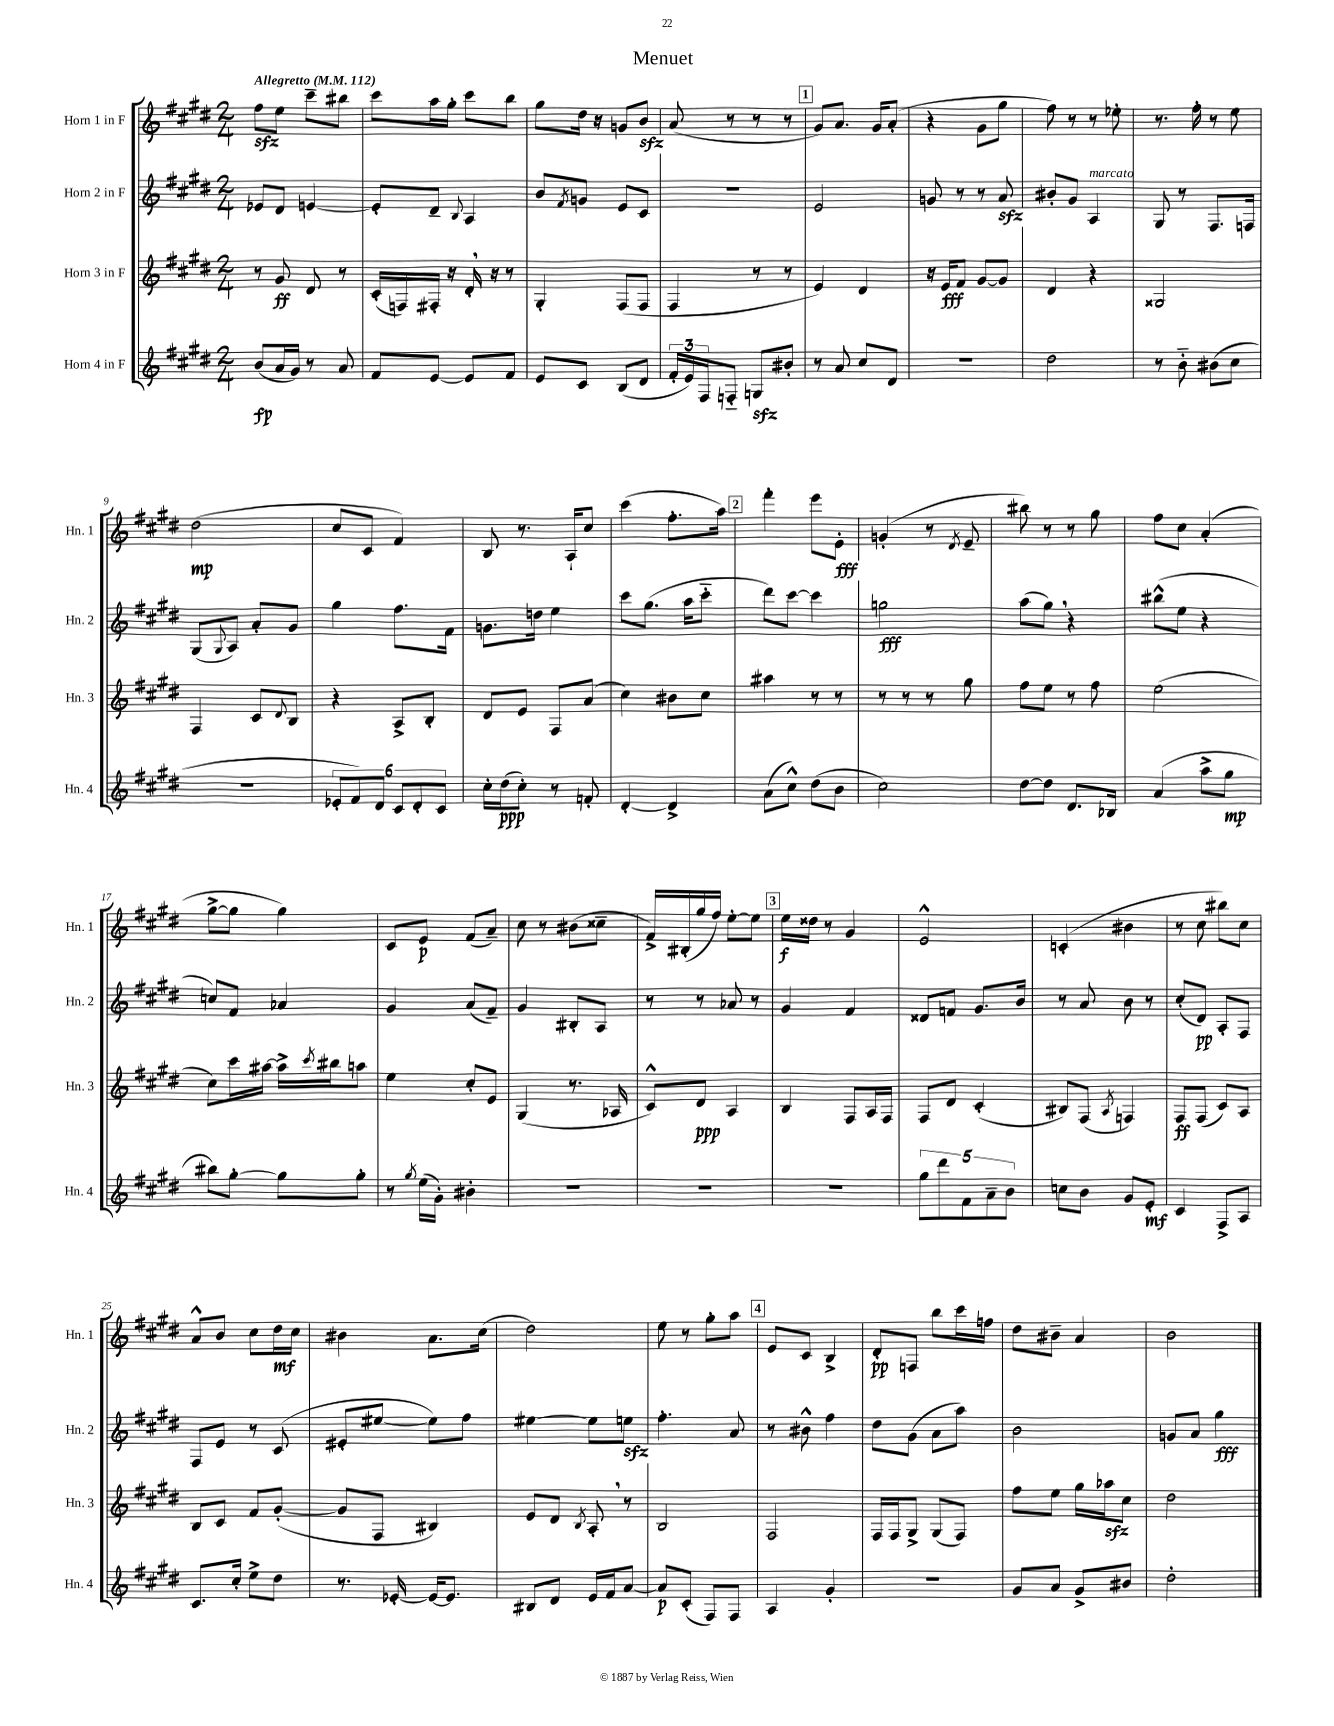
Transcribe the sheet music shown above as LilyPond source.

\header { title = "Menuet" }
<<
\new StaffGroup <<
\new Staff = "s0" \with { instrumentName = "Horn 1 in F" shortInstrumentName = "Hn. 1" } {
    \clef treble \key e \major \numericTimeSignature \time 2/4 \tempo "Allegretto" 4 = 112
    fis''8\sfz e''8 cis'''8-- bis''8 |
    cis'''8 a''16 gis''16-. cis'''8 b''8 |
    gis''8 dis''16 r16 g'8 b'8\sfz |
    a'8( r8 r8 r8 |
    \mark \markup { \box "1" } gis'8) a'8. gis'16 a'8-.( |
    r4 gis'8 gis''8 |
    fis''8) r8 r8 ees''8-. |
    r8. fis''16-. r8 e''8 |
    dis''2\mp( |
    cis''8 cis'8 fis'4) |
    b8 r8. a16-! cis''8 |
    cis'''4( fis''8.-. a''16) |
    \mark \markup { \box "2" } fis'''4-. e'''8 e'8-.\fff |
    g'4-.( r8 \acciaccatura { dis'8 } e'8-- |
    bis''8) r8 r8 gis''8 |
    fis''8 cis''8 a'4-.( |
    gis''8~-> gis''8 gis''4) |
    cis'8 e'8\p fis'8( a'8--) |
    cis''8 r8 bis'8( cisis''8-- |
    fis'16->) bis16-.( gis''16 fis''16) e''8~-. e''8 |
    \mark \markup { \box "3" } e''16\f disis''16 r8 gis'4 |
    e'2-^ |
    c'4-.( bis'4 |
    r8 cis''8 bis''8) cis''8 |
    a'8-^ b'8 cis''8 dis''16\mf cis''16 |
    bis'4 a'8. cis''16( |
    dis''2) |
    e''8 r8 gis''8-. a''8 |
    \mark \markup { \box "4" } e'8 cis'8 b4-> |
    dis'8-.\pp f8 b''8 cis'''16 f''16 |
    dis''8 bis'8-- a'4 |
    b'2 \bar "|." |
}
\new Staff = "s1" \with { instrumentName = "Horn 2 in F" shortInstrumentName = "Hn. 2" } {
    \clef treble \key e \major \numericTimeSignature \time 2/4
    ees'8 dis'8 e'4~ |
    e'8-. dis'8-- \appoggiatura { b8 } a4 |
    b'8 \acciaccatura { fis'8 } g'8 e'8 cis'8 |
    r2 |
    \mark \markup { \box "1" } e'2 |
    g'8 r8 r8 a'8\sfz |
    bis'8-. gis'8 a4^\markup { \italic "marcato" } |
    gis8 r8 fis8. f16 |
    gis8( \appoggiatura { gis8 } a8) a'8-. gis'8 |
    gis''4 fis''8. fis'16 |
    g'8. d''16 e''4 |
    cis'''8 gis''8.( a''16 cis'''8-_ |
    \mark \markup { \box "2" } dis'''8) cis'''8~ cis'''4 |
    g''2\fff |
    a''8( gis''8) \breathe r4 |
    bis''8-^( e''8 r4 |
    c''8) fis'8 aes'4 |
    gis'4 a'8( fis'8--) |
    gis'4 bis8-. a8 |
    r8 r8 aes'8 r8 |
    \mark \markup { \box "3" } gis'4 fis'4 |
    disis'8 f'8 gis'8. b'16 |
    r8 a'8 b'8 r8 |
    cis''8-.( dis'8\pp) a8-. fis8 |
    fis8 e'8 r8 cis'8( |
    eis'8-. eis''8~ eis''8) fis''8 |
    eis''4~ eis''8 e''8\sfz |
    fis''4.-. a'8 |
    \mark \markup { \box "4" } r8 bis'8-^ fis''4 |
    dis''8 gis'8( a'8 a''8) |
    b'2 |
    g'8 a'8 gis''4\fff \bar "|." |
}
\new Staff = "s2" \with { instrumentName = "Horn 3 in F" shortInstrumentName = "Hn. 3" } {
    \clef treble \key e \major \numericTimeSignature \time 2/4
    r8 gis'8\ff dis'8 r8 |
    cis'16-.( f16) fis16-. r16 dis'16-. \breathe r16 r8 |
    gis4-. fis8( fis8 |
    fis4 r8 r8 |
    \mark \markup { \box "1" } e'4) dis'4 |
    r16 e'16\fff fis'8 gis'8~ gis'8 |
    dis'4 r4 |
    gisis2 |
    fis4 cis'8 \appoggiatura { dis'8 } b8 |
    r4 a8-> b8-. |
    dis'8 e'8 fis8 a'8( |
    cis''4) bis'8 cis''8 |
    \mark \markup { \box "2" } ais''4 r8 r8 |
    r8 r8 r8 gis''8 |
    fis''8 e''8 r8 fis''8 |
    e''2( |
    cis''8) cis'''16 ais''16~ ais''16-> \acciaccatura { cis'''8 } bis''16 a''8 |
    e''4 cis''8-. e'8 |
    gis4( r8. aes16 |
    cis'8-^) dis'8\ppp a4 |
    \mark \markup { \box "3" } b4 fis8 a16 fis16 |
    fis8 dis'8 cis'4-.( |
    bis8) fis8( \acciaccatura { a8 } f4) |
    fis8\ff fis8( cis'8) a8 |
    b8 cis'8 fis'8 gis'8~-.( |
    gis'8 fis8 bis4) |
    e'8 dis'8 \acciaccatura { b8 } a8-. \breathe r8 |
    b2 |
    \mark \markup { \box "4" } fis2 |
    fis16 fis16 gis8-> gis8( fis8) |
    fis''8 e''8 gis''16 aes''16\sfz cis''8 |
    dis''2 \bar "|." |
}
\new Staff = "s3" \with { instrumentName = "Horn 4 in F" shortInstrumentName = "Hn. 4" } {
    \clef treble \key e \major \numericTimeSignature \time 2/4
    b'8\fp( a'16 gis'16) r8 a'8 |
    fis'8 e'8~ e'8 fis'8 |
    e'8 cis'8 b8( dis'8 |
    \tuplet 3/2 { fis'16-. e'16) fis16 } f8-_ g8\sfz bis'8-. |
    \mark \markup { \box "1" } r8 a'8 cis''8 dis'8 |
    R2 |
    dis''2 |
    r8 b'8-_ bis'8( cis''8 |
    R2 |
    \tuplet 6/4 { ees'8-. fis'8) dis'8 cis'8 dis'8-. cis'8 } |
    cis''16-. dis''16\ppp( cis''8-.) r8 f'8-. |
    dis'4~-. dis'4-> |
    \mark \markup { \box "2" } a'8( cis''8-^) dis''8( b'8 |
    cis''2) |
    dis''8~ dis''8 dis'8. bes16 |
    a'4( a''8-> gis''8\mp |
    bis''8) gis''8~-. gis''8 gis''8-. |
    r8 \acciaccatura { gis''8 } e''16( gis'16-.) bis'4-. |
    R2 |
    R2 |
    \mark \markup { \box "3" } R2 |
    \tuplet 5/4 { gis''8 dis'''8 fis'8 a'8-- b'8 } |
    c''8 b'8 gis'8 e'8-.\mf |
    cis'4 fis8-> a8 |
    cis'8. cis''16-. e''8-> dis''8 |
    r8. ees'16~-. ees'16~ ees'8. |
    bis8 dis'8 e'16 fis'16 a'8~ |
    a'8\p cis'8-.( fis8) fis8 |
    \mark \markup { \box "4" } a4 gis'4-. |
    R2 |
    gis'8 a'8 gis'8-> bis'8 |
    dis''2-. \bar "|." |
}
>>
>>
